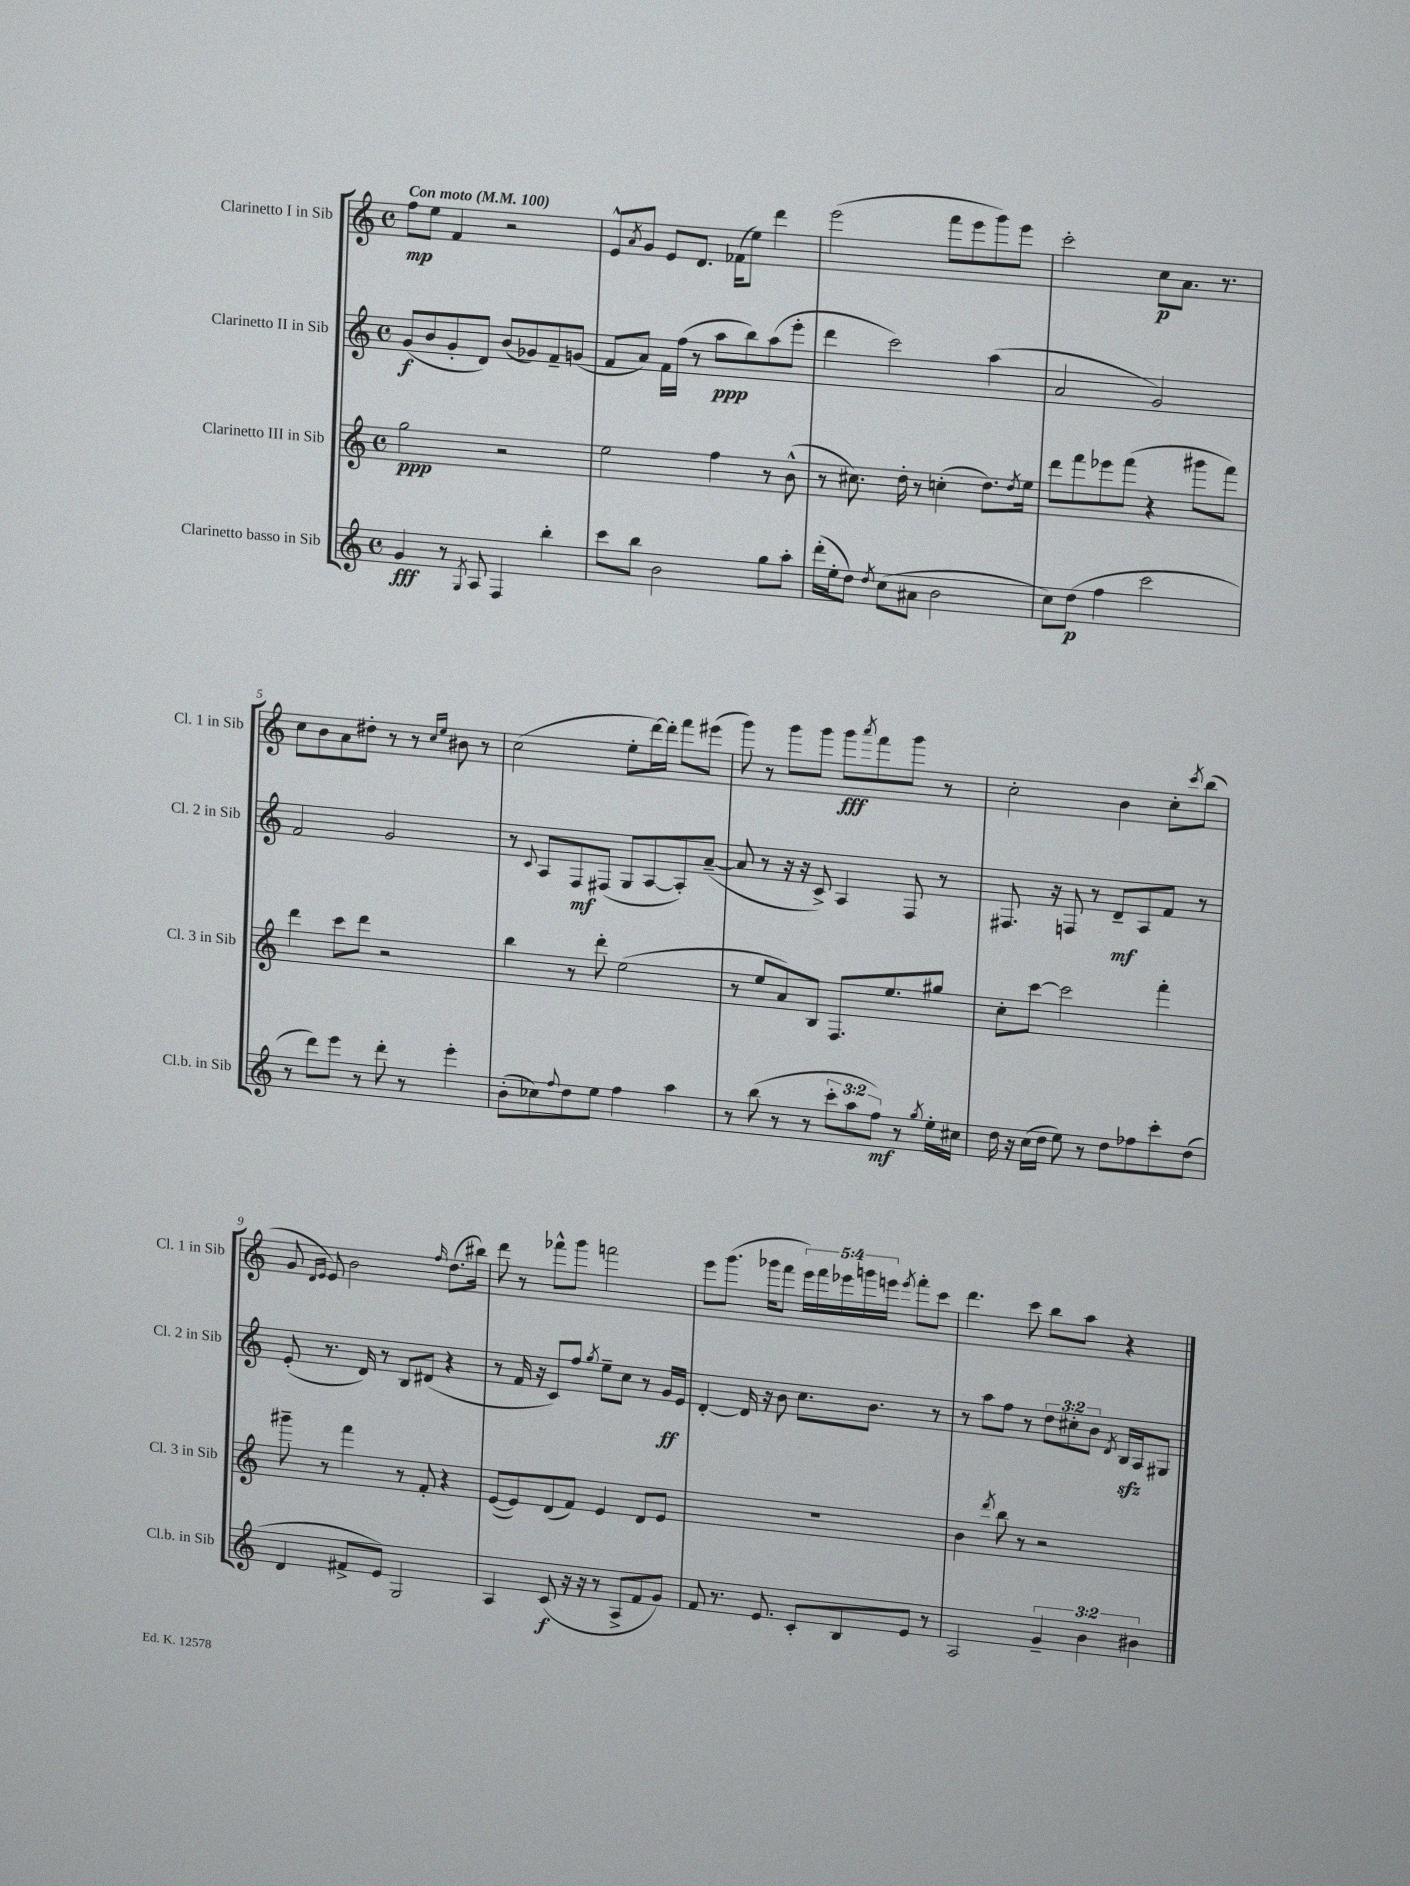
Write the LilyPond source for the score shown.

<<
\new StaffGroup <<
\new Staff = "s0" \with { instrumentName = "Clarinetto I in Sib" shortInstrumentName = "Cl. 1 in Sib" } {
    \clef treble \key c \major \defaultTimeSignature \time 4/4 \override Staff.TupletNumber.text = #tuplet-number::calc-fraction-text \tempo "Con moto" 4 = 100
    f''8\mp e''8 f'4 r2 |
    e'8-^ \acciaccatura { a'8 } g'8 e'8 d'8. fes'16( e''8) d'''4 |
    e'''2( f'''8 e'''8 g'''8) e'''8 |
    c'''2-. c''8\p a'8. r8. |
    c''8 b'8 a'8 dis''8-. r8 r8 \grace { c''16 e''16 } bis'8 r8 |
    c''2( e''8-. d'''16~) d'''16-. f'''8 eis'''8( |
    g'''8) r8 g'''8 g'''8 g'''8\fff \acciaccatura { a'''8 } f'''8 g'''8 r8 |
    c''2-. b'4 c''8-. \acciaccatura { c'''8 } b''8( |
    g'8 \grace { d'16 e'16 } e'8) b'2 \grace { f''16 } d''8.( bis''16) |
    d'''8 r8 fes'''8-^ g'''8 f'''2 |
    e'''8 g'''8.( ges'''16 f'''8 \tuplet 5/4 { e'''16) f'''16 ees'''16 g'''16 e'''16 } \acciaccatura { e'''8 } f'''8-. c'''8 |
    d'''4. c'''8 b''8 a''8 r4 \bar "|." |
}
\new Staff = "s1" \with { instrumentName = "Clarinetto II in Sib" shortInstrumentName = "Cl. 2 in Sib" } {
    \clef treble \key c \major \defaultTimeSignature \time 4/4 \override Staff.TupletNumber.text = #tuplet-number::calc-fraction-text
    g'8\f( b'8 g'8-. d'8) b'8( ges'8) f'8-- g'8( |
    f'8 a'8) f'16 f''16( r8 a''8\ppp b''8) a''8( e'''8-. |
    d'''4 c'''2) a''4( |
    a'2 g'2) |
    f'2 g'2 |
    r8 \appoggiatura { c'8 } a8 f8\mf fis8( g8 a8~ a8-.) a'8~--( |
    a'8 r8 r16 r16 c'8->) a4 f8 r8 |
    fis8. r16 f8 r8 d'8--\mf a8 f'8 r8 |
    e'8-.( r8. d'16) r8 b8 dis'8( r4 |
    r8 f'16 r16 c'8) f''8 \acciaccatura { g''8 } e''8-- c''8 r8 g'16\ff e'16 |
    d'4~-. d'16 r16 b'8 c''8. b'8. r8 |
    r8 a''8 f''8 r8 \tuplet 3/2 { d''8 cis''8-. b'8 } \acciaccatura { d'8 } b16\sfz a16 gis8 \bar "|." |
}
\new Staff = "s2" \with { instrumentName = "Clarinetto III in Sib" shortInstrumentName = "Cl. 3 in Sib" } {
    \clef treble \key c \major \defaultTimeSignature \time 4/4
    g''2\ppp r2 |
    e''2 f''4 r8 b'8-^( |
    r8 cis''8.) d''16-. r8 c''4-.( d''8.) \acciaccatura { d''8 } e''16 |
    d'''8 f'''8 ees'''8 f'''8( r4 gis'''8 f'''8) |
    d'''4 c'''8 d'''8 r2 |
    b''4 r8 d'''8-. e''2( |
    r8 e''8 a'8) b8 f8. e''8. gis''8 |
    c''8-. c'''8~ c'''2 f'''4-. |
    gis'''8-- r8 f'''4 r8 f'8-. r4 |
    e'8~( e'8) d'8( f'8) e'4 d'8 e'8 |
    R1 |
    b'4 \acciaccatura { d'''8 } b''8 r8 r2 \bar "|." |
}
\new Staff = "s3" \with { instrumentName = "Clarinetto basso in Sib" shortInstrumentName = "Cl.b. in Sib" } {
    \clef treble \key c \major \defaultTimeSignature \time 4/4 \override Staff.TupletNumber.text = #tuplet-number::calc-fraction-text
    g'4\fff r8 \acciaccatura { g8 } a8 f4 b''4-. |
    c'''8 b''8 b'2 g''8 a''8-. |
    d'''16-.( e''16-. d''8) \acciaccatura { d''8 } c''8( ais'8 b'2 |
    c''8) d''8\p( f''4 c'''2 |
    r8 d'''8) e'''8 r8 d'''8-. r8 e'''4-. |
    b'8-.( ces''8) \appoggiatura { f''8 } d''8 e''8 f''4 a''4 |
    r8 b''8( r8 r8 \tuplet 3/2 { c'''8-. a''8 f''8\mf) } r8 \acciaccatura { g''8 } e''16-. cis''16 |
    d''16 r16 c''16( d''16 e''8) r8 d''8 fes''8 c'''8-. d''8( |
    d'4 fis'8-> e'8) g2 |
    a4 c'8\f( r16 r16 r8 a8-> f'8 g'8) |
    f'8 r8. e'8. c'8-. b8 e'8 r8 |
    a2 \tuplet 3/2 { g'4-- b'4 bis'4 } \bar "|." |
}
>>
>>
